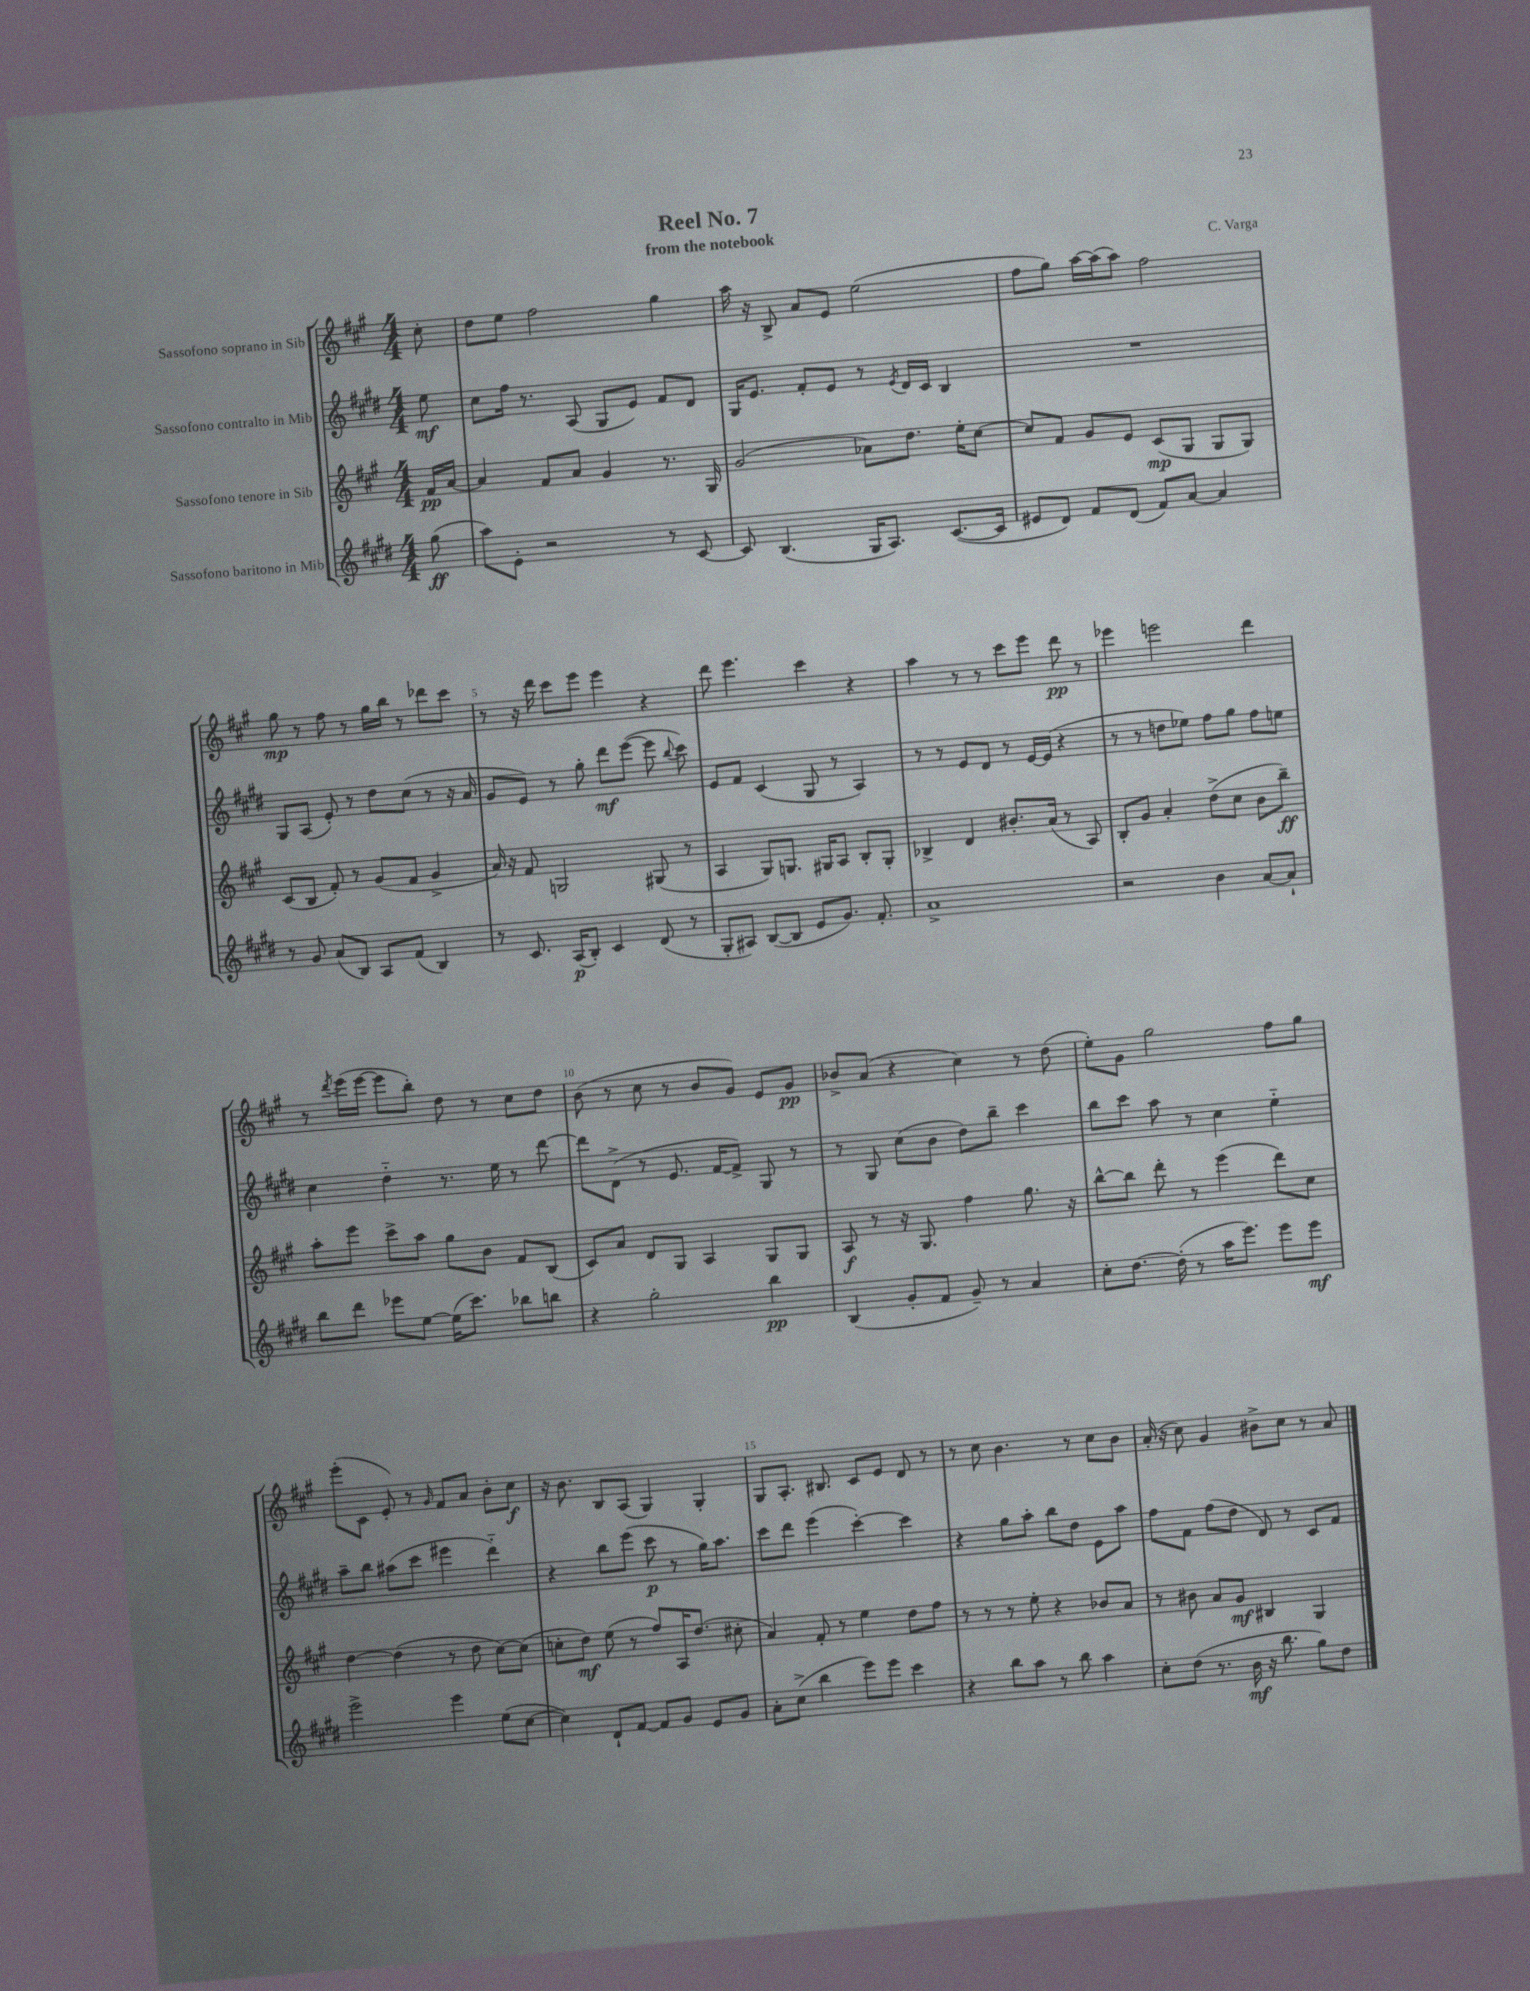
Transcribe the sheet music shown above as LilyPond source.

\header { title = "Reel No. 7" composer = "C. Varga" subtitle = "from the notebook" }
<<
\new StaffGroup <<
\new Staff = "s0" \with { instrumentName = "Sassofono soprano in Sib" } {
    \clef treble \key a \major \numericTimeSignature \time 4/4 \partial 8
    \autoBeamOff cis''8-. |
    d''8[ e''8] fis''2 gis''4 |
    a''16 r16 b8-> a'8[ e'8] e''2( |
    fis''8[ gis''8]) a''16[~ a''16( a''8]) fis''2 |
    gis''8\mp r8 fis''8 r8 gis''16[ b''16] r8 des'''8[ cis'''8] |
    r8 r16 d'''16 cis'''8[ e'''8] e'''4 r4 |
    d'''8 e'''4. cis'''4 r4 |
    a''4 r8 r8 cis'''8[ e'''8] d'''8\pp r8 |
    ees'''4 e'''2 d'''4 |
    r8 \acciaccatura { d'''8 } e'''16[( e'''16]~ e'''8[ b''8]-.) d''8 r8 cis''8[ d''8] |
    b'8( r8 cis''8 r8 b'8[ gis'8]) e'8[ gis'8]\pp |
    bes'8[-> a'8]( r4 cis''4) r8 d''8( |
    e''8[-.) gis'8] gis''2 fis''8[ gis''8] |
    e'''8[-.( cis'8] e'8-.) r8 \grace { gis'16 } fis'8[ a'8] b'8[-. cis''8]\f |
    r16 b'8. b8[ a8]( gis4) gis4-. |
    gis8[ a8.]-. bis8. cis'8[ e'8] d'8 r8 |
    r8 cis''8 b'4. r8 cis''8[ b'8] |
    a'16-.( r16 cis''8) gis'4 bis'8[-> cis''8] r8 a'8 \bar "|." |
}
\new Staff = "s1" \with { instrumentName = "Sassofono contralto in Mib" } {
    \clef treble \key e \major \numericTimeSignature \time 4/4 \partial 8
    \autoBeamOff e''8\mf |
    cis''8[ fis''16] r8. a8( gis8[ e'8]) fis'8[ dis'8] |
    gis16[ e'8.] fis'8[-. e'8] r8 \acciaccatura { e'8 } dis'16[ cis'16] b4 |
    R1 |
    gis8[ a8]( e'8-.) r8 dis''8[ cis''8]( r8 r16 a'16 |
    gis'8[ e'8]) r8 gis''8-. dis'''8[\mf e'''8]~( e'''8 \appoggiatura { b''8 } cis'''8) |
    e'8[ fis'8] cis'4( gis8 r8 a4) |
    r8 r8 e'8[ dis'8] r8 e'16[~ e'16]( r4 |
    r8 r8 d''8[ ees''8]) fis''8[ gis''8] fis''8[ e''8] |
    cis''4 dis''4-_ r8. e''16 r8 dis'''8~ |
    dis'''8[ dis'8]->( r8 e'8. fis'16[~ fis'8]->) gis8 r8 |
    r8 gis8 cis''8[( b'8] dis''8[) b''8]-- cis'''4 |
    b''8[ cis'''8] a''8 r8 cis''4 e''4-_ |
    a''8[-- b''8] ais''8[( cis'''8] eis'''4 dis'''4-_) |
    r4 b''8[ e'''8]( cis'''8\p r8 gis''16[) a''8.] |
    cis'''8[ dis'''8] e'''4( cis'''4~-.) cis'''4 |
    r4 gis''8[ a''8]-. b''8[ dis''8] e'8[ a''8] |
    fis''8[ fis'8] fis''8[( dis''8] dis'8) r8 cis'8[ fis'8] \bar "|." |
}
\new Staff = "s2" \with { instrumentName = "Sassofono tenore in Sib" } {
    \clef treble \key a \major \numericTimeSignature \time 4/4 \partial 8
    \autoBeamOff fis'16[\pp a'16]~ |
    a'4 fis'8[ a'8] gis'4 r8. gis16 |
    gis'2( aes'8[) d''8.] e''16[-. cis''8]~ |
    cis''8[ fis'8] gis'8[ e'8] cis'8[\mp( gis8] gis8[ gis8]) |
    cis'8[( b8] fis'8-.) r8 gis'8[( fis'8] gis'4-> |
    a'16) r16 fis'8 g2 gis8( r8 |
    a4 gis8[) g8.] gis16[ a8] b8[-. gis8]-. |
    bes4-> d'4 bis'8.[-. a'16]( r8 a8) |
    b8[-. gis'8] a'4-. d''8[->( cis''8] b'8[ b''8]--\ff) |
    a''8[-. e'''8] cis'''8[-> a''8] gis''8[ b'8] fis'8[ b8]( |
    cis'8[) a'8] d'8[ gis8] a4 gis8[ gis8] |
    a8\f r8 r16 gis8. fis''4 gis''8. r16 |
    b''8[~-^ b''8] d'''8-. r8 e'''4( d'''8[) cis''8] |
    d''4~ d''4( r8 d''8 cis''8[~) cis''8]( |
    c''8[-. d''8]\mf) e''8( r8 fis''8[) a16 d''8.]( cis''8-. |
    a'4) fis'8-. r8 e''4 d''8[ fis''8] |
    r8 r8 r8 e''8-. r4 bes'8[ a'8] |
    r8 bis'8 a'8[ gis'8]\mf bis4 gis4 \bar "|." |
}
\new Staff = "s3" \with { instrumentName = "Sassofono baritono in Mib" } {
    \clef treble \key e \major \numericTimeSignature \time 4/4 \partial 8
    \autoBeamOff gis''8\ff( |
    a''8[) e'8]-. r2 r8 cis'8~ |
    cis'8 b4.( gis16[ a8.]) cis'8.[~( cis'16] |
    eis'8[ dis'8]) fis'8[ dis'8]( fis'8[) a'8]~ a'4 |
    r8 gis'8 a'8[( b8]) a8[ fis'8]( b4) |
    r8 cis'8. a16[\p( b8]-.) cis'4 dis'8( r8 |
    gis8[-. ais8]) b8[~( b8] e'8[ gis'8.]) fis'8.-. |
    a'1-> |
    r2 b'4 a'8[~ a'8]-! |
    b''8[ dis'''8] ees'''8[ e''8]~ e''16[( cis'''8.]) bes''8[ b''8] |
    r4 gis''2-. b''4\pp |
    b4( gis'8[-. fis'8] gis'8--) r8 a'4 |
    cis''8[-. dis''8.]~ dis''16-.( r8 a''16[ e'''8.]) e'''8[ e'''8]\mf |
    e'''2-> e'''4 e''8[( cis''8]~ |
    cis''4) dis'8[-! fis'8]~ fis'8[ gis'8] e'8[ gis'8] |
    a'8[-. cis''8]->( b''4 e'''8[) e'''8] cis'''4 |
    r4 b''8[ a''8] r8 b''8 a''4 |
    cis''8[-. dis''8]( r8. b'16\mf r16 b''8. gis''8[) dis''8] \bar "|." |
}
>>
>>
\layout { \context { \Score \override BarNumber.break-visibility = ##(#f #t #t) barNumberVisibility = #(every-nth-bar-number-visible 5) } }
